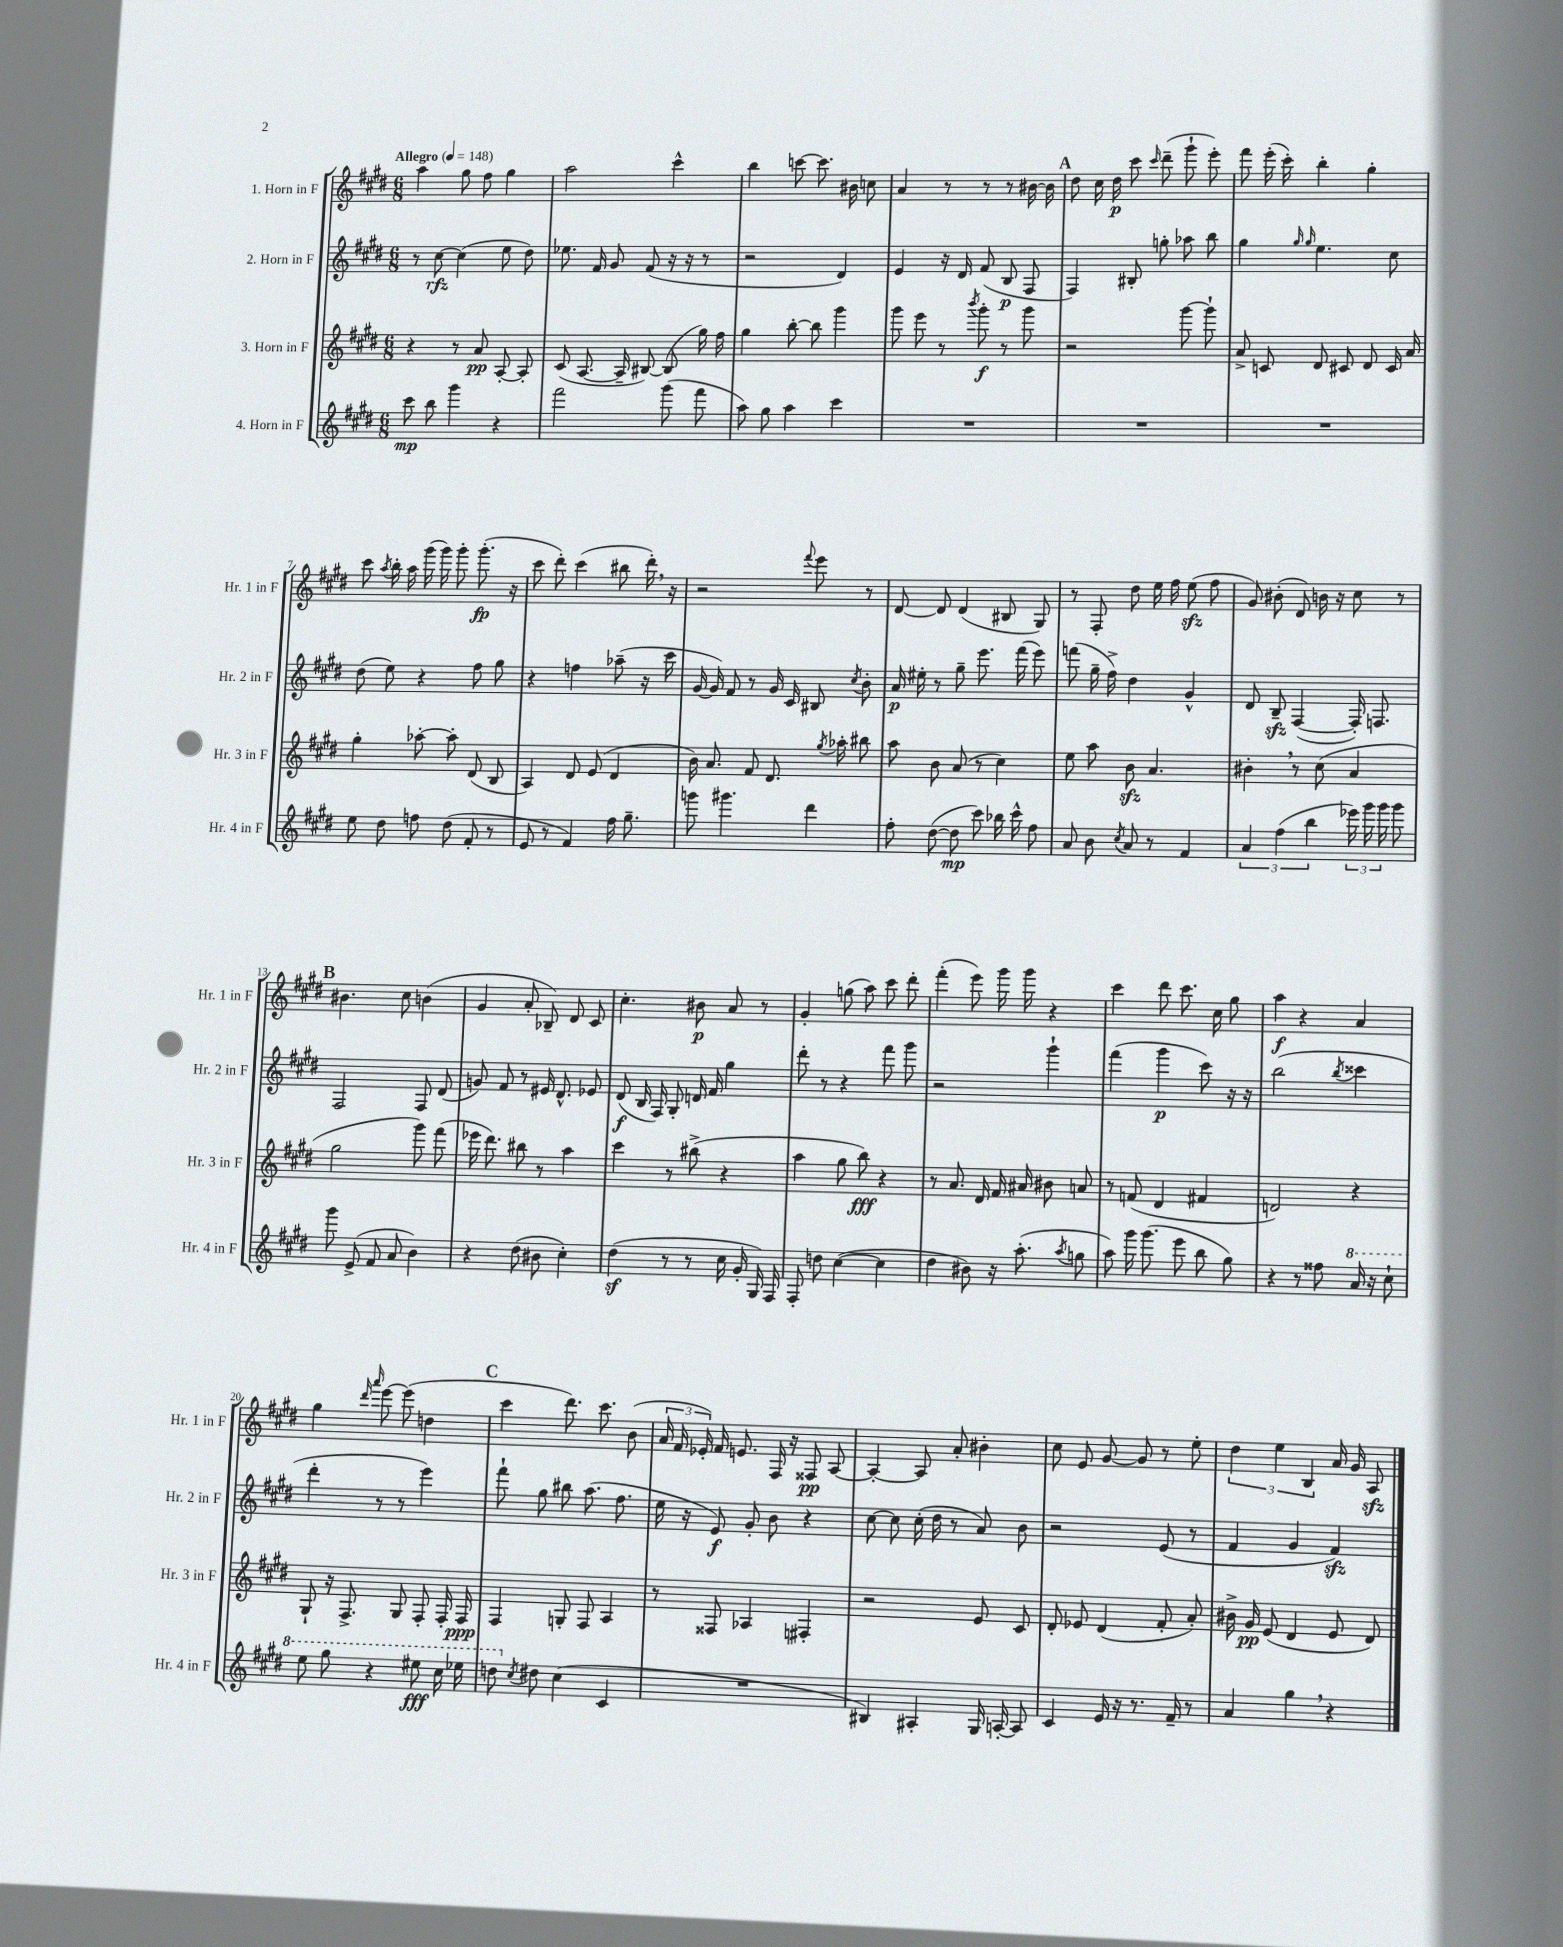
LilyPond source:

<<
\new StaffGroup <<
\new Staff = "s0" \with { instrumentName = "1. Horn in F" shortInstrumentName = "Hr. 1 in F" } {
    \clef treble \key e \major \numericTimeSignature \time 6/8 \tempo "Allegro" 4 = 148
    \autoBeamOff a''4 gis''8 fis''8 gis''4 |
    a''2 cis'''4-^ |
    b''4 c'''8~ c'''8. bis'16 c''8 |
    a'4 r8 r8 r8 bis'16~ bis'16 |
    \mark \markup { \bold "A" } dis''8 cis''16 dis''16\p cis'''8 \grace { cis'''16 } dis'''8--( gis'''8-! e'''8-.) |
    fis'''8 e'''16-.( cis'''16-.) b''4-. gis''4-. |
    cis'''8 \acciaccatura { a''8 } b''16-. a''16 gis'''16( gis'''16) gis'''8-. gis'''8.-.\fp( r16 |
    cis'''8 dis'''8-.) cis'''4( bis''8 dis'''16-.) \breathe r16 |
    r2 \appoggiatura { fis'''8 } e'''8 r8 |
    dis'8~ dis'8 dis'4( bis8 gis8) |
    r8 fis8-. dis''8 e''16 fis''16 e''8\sfz( fis''8 |
    gis'8) bis'8-.( dis'8) b'16 r16 cis''8 r8 |
    \mark \markup { \bold "B" } bis'4. cis''8 b'4( |
    gis'4 a'8-. bes8--) dis'8 cis'8 |
    cis''4.-. bis'8\p a'8 r8 |
    gis'4-. g''8( a''8) cis'''8 dis'''8-. |
    fis'''4-.( e'''8) gis'''16 gis'''16 r4 |
    cis'''4 dis'''8 cis'''8. cis''16 gis''8 |
    a''4\f r4 a'4 |
    gis''4 \grace { dis'''16 a'''16 } e'''8~ e'''8( d''4 |
    \mark \markup { \bold "C" } cis'''4 dis'''8.) cis'''8. b'8( |
    \tuplet 3/2 { a'16 fis'16 ees'16-.) } fis'16 e'8. fis16 r16 fisis8\pp a8~ |
    a4~-. a8 a'8-. bis'4-. |
    cis''8 e'8 gis'8~ gis'8 r8 e''8-. |
    \tuplet 3/2 { dis''4 e''4 b4 } a'16 gis'16 a8\sfz \bar "|." |
}
\new Staff = "s1" \with { instrumentName = "2. Horn in F" shortInstrumentName = "Hr. 2 in F" } {
    \clef treble \key e \major \numericTimeSignature \time 6/8
    \autoBeamOff r8 cis''8~\rfz cis''4( e''8 dis''8) |
    ees''8. fis'16 gis'8 fis'8( r16 r16 r8 |
    r2 dis'4) |
    e'4 r16 dis'16 fis'8( b8\p fis8 |
    \mark \markup { \bold "A" } fis4) bis8-. g''8-. aes''8 b''8 |
    gis''4 \grace { gis''16 gis''16 } e''4. cis''8 |
    dis''8( e''8) r4 fis''8 gis''8 |
    r4 f''4 aes''8--( r16 cis'''16 |
    gis'16~ gis'16) fis'8 r8 gis'16 cis'16 bis8 \acciaccatura { cis''8 } b'8-. |
    a'16\p eis''16-. r8 gis''8-- e'''8. fis'''16( e'''8) |
    f'''8( gis''16-- fis''16->) dis''4 gis'4-^ |
    dis'8 b8--\sfz fis4~( fis16-.) f8. |
    \mark \markup { \bold "B" } fis2 fis8 dis'8( |
    g'8) fis'8 r8 eis'16 dis'8.-^ ees'8 |
    dis'8\f( b16 fis16) gis8-. d'16 fis'16 gis''4 |
    dis'''8-. r8 r4 fis'''8 gis'''8 |
    r2 gis'''4-! |
    fis'''4( gis'''4\p cis'''8) r16 r16 |
    b''2( \acciaccatura { b''8 } cisis'''4 |
    dis'''4-. r8 r8 e'''4) |
    \mark \markup { \bold "C" } fis'''8-! gis''8 bis''8 a''8.( fis''8. |
    e''16 r16 e'8\f) gis'8-. b'8 r4 |
    cis''8~ cis''8 cis''16-.( dis''16 r8 a'8) b'8 |
    r2 e'8( r8 |
    fis'4 gis'4 fis'4\sfz) \bar "|." |
}
\new Staff = "s2" \with { instrumentName = "3. Horn in F" shortInstrumentName = "Hr. 3 in F" } {
    \clef treble \key e \major \numericTimeSignature \time 6/8
    \autoBeamOff r4 r8 a'8\pp a8~-. a8-. |
    cis'8( a8.~ a16-- bis8~) bis8( gis''16) fis''16 |
    gis''4 b''8~-. b''8 gis'''4 |
    gis'''8 e'''8 r8 \acciaccatura { b'''8 } gis'''8-.\f r8 gis'''8 |
    \mark \markup { \bold "A" } r2 gis'''8~ gis'''8-! |
    a'8-> c'8 dis'8 cis'8 dis'8 cis'16 a'16 |
    gis''4-. aes''8~-. aes''8-. dis'8( b8 |
    a4) dis'8 e'8( dis'4 |
    b'16) a'8. fis'8 dis'8. \acciaccatura { gis''8 } aes''16-. bis''8 |
    a''8 b'8 a'8( r8 cis''4) |
    e''8 a''8 b'8\sfz a'4. |
    bis'4-. \breathe r8 cis''8( a'4 |
    \mark \markup { \bold "B" } gis''2 gis'''8) fis'''8( |
    ees'''16 dis'''8.) bis''8 r8 a''4 |
    cis'''4 r8 bis''8->( r4 |
    a''4 gis''8 b''8\fff) r4 |
    r8 a'8. dis'16 fis'16 ais'16 bis'8 a'8 |
    r8 f'8( dis'4 fis'4 |
    d'2) r4 |
    gis8-! r16 fis8.-> gis8 fis8-. fis16-. fis16\ppp |
    \mark \markup { \bold "C" } fis4 g8-. fis8 a4 |
    r8 fisis8 aes4 fis4-. |
    r2 e'8 cis'8 |
    dis'8-. ees'8 dis'4( fis'8-. a'8-.) |
    bis'16-> gis'16\pp e'8( dis'4 e'8 dis'8) \bar "|." |
}
\new Staff = "s3" \with { instrumentName = "4. Horn in F" shortInstrumentName = "Hr. 4 in F" } {
    \clef treble \key e \major \numericTimeSignature \time 6/8
    \autoBeamOff cis'''8\mp b''8 gis'''4 r4 |
    fis'''2 gis'''8( fis'''8 |
    a''8) gis''8 a''4 cis'''4 |
    R2. |
    \mark \markup { \bold "A" } R2. |
    R2. |
    e''8 dis''8 f''8 dis''8( fis'8-. r8 |
    e'8 r8 fis'4) fis''16 gis''8.-- |
    g'''8 gis'''4. dis'''4 |
    fis''8-. dis''8~( dis''8\mp cis'''8) bes''16 cis'''16-^ fis''8 |
    a'8 b'8 \acciaccatura { cis''8 } a'8 r8 fis'4 |
    \tuplet 3/2 { a'4 fis''4( b''4 } \tuplet 3/2 { ees'''16) gis'''16 gis'''16 } gis'''8 |
    \mark \markup { \bold "B" } gis'''8 e'8->( fis'8 a'8 b'4) |
    r4 dis''8( bis'8 cis''4-.) |
    dis''4\sf( r8 r8 cis''16 gis'16-. gis16) fis16 |
    fis8-. d''8 cis''4~( cis''4 |
    dis''4 bis'8) r16 a''8.-.( \acciaccatura { a''8 } g''8 |
    a''8) gis'''16 gis'''8.( e'''8 b''8 gis''8) |
    r4 r8 fisis''8 \ottava #1 a''16 r16 cis'''8-! |
    e'''8 gis'''8 r4 eis'''8\fff cis'''16 ees'''16 |
    \mark \markup { \bold "C" } d'''8 \ottava #0 \acciaccatura { cis''8 } dis''!8 cis''4( cis'4 |
    R2. |
    bis4) ais4-. gis16 a16~-. a8 |
    cis'4 e'16 r16 r8. fis'16-- r8 |
    a'4 gis''4 \breathe r4 \bar "|." |
}
>>
>>
